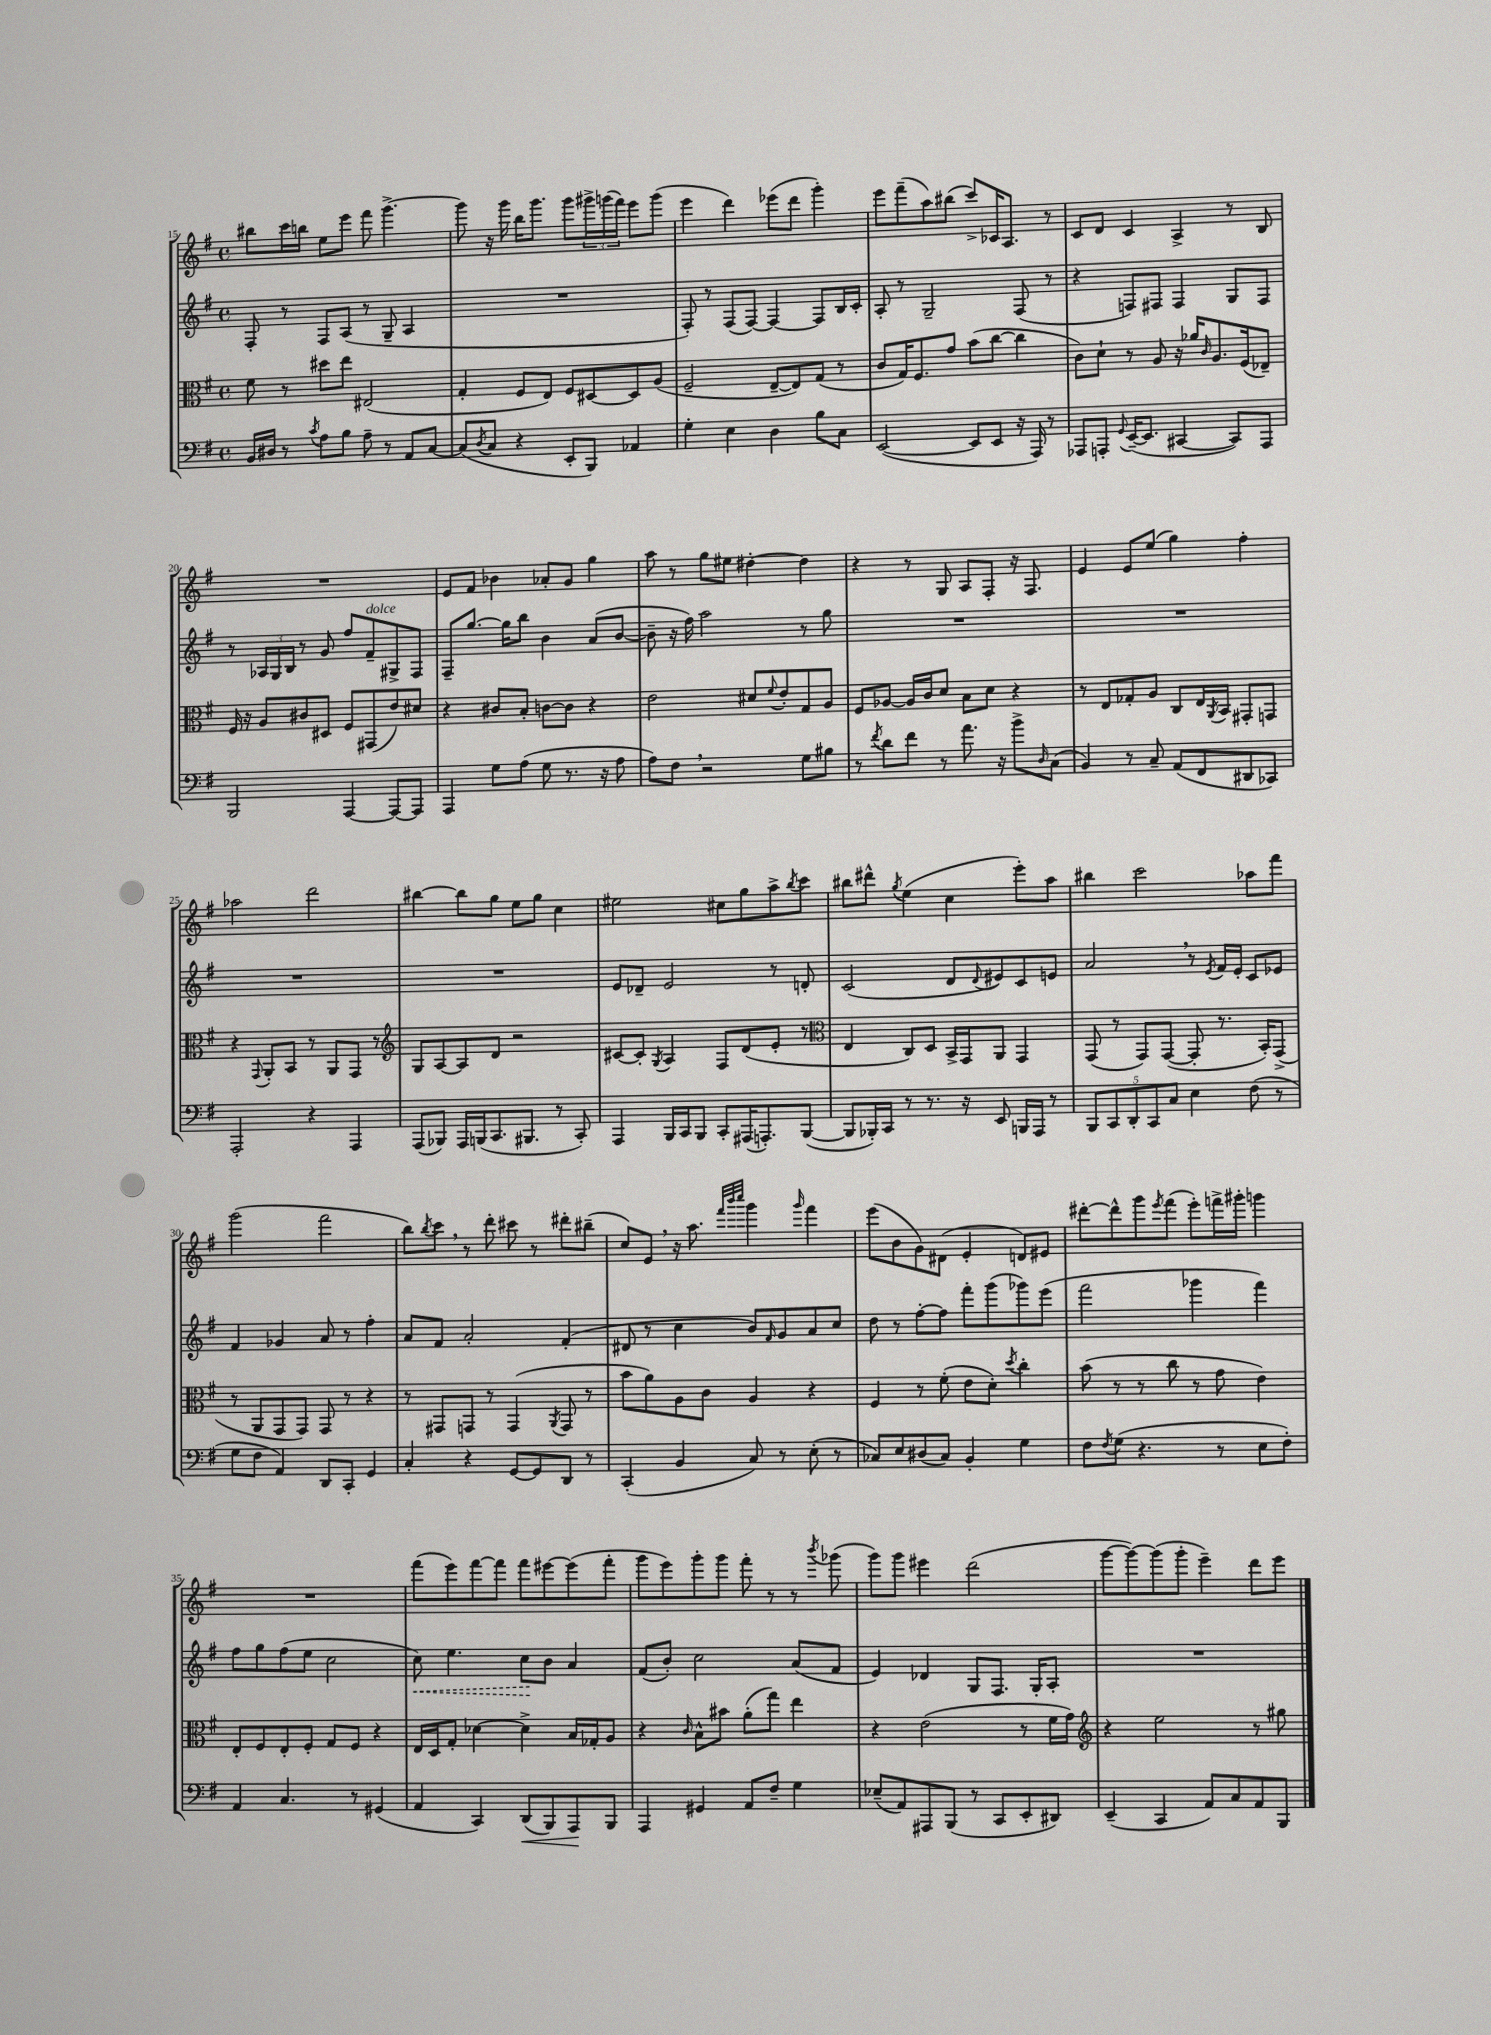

**kern	**kern	**kern	**kern
*staff4	*staff3	*staff2	*staff1
*clefF4	*clefC3	*clefG2	*clefG2
*k[f#]	*k[f#]	*k[f#]	*k[f#]
*M4/4	*M4/4	*M4/4	*M4/4
*met(c)	*met(c)	*met(c)	*met(c)
16BB	8f#	8F#'	8bb#
16D#	.	.	.
8r	8r	8r	16ccc
.	.	.	16bb
8qc	.	.	.
8A	8dd#	8F#	8ee
8B	8ee	(8A	8eee
8A~	(2E#	8r	8fff#
8r	.	8G~	[4.ggg^
8AA	.	4A	.
[8C	.	.	.
=	=	=	=
(8C]	4G'	1r	8ggg]
8qD	.	.	.
8C	.	.	16r
.	.	.	16ggg
4r	8F#	.	16bb
.	.	.	8.ggg
.	8E)	.	.
8EE'	8F#	.	8ggg
8BBB)	[8D#	.	24ggg#^
.	.	.	(24ggg
.	.	.	24fff#)
4AA-	8D#]	.	8eee
.	(8A	.	(8ggg
=	=	=	=
4G'	2F#~	8F#')	4eee
.	.	8r	.
4E	.	(8F#	4ddd)
.	.	[8F#)	.
4D	[8E~	4F#_	(8eee-
.	8E])	.	8ddd
8B	(8G	8F#]	4ggg')
8C	8r	16B	.
.	.	16c'	.
=	=	=	=
([2EE	8c	8A'	8eee
.	16G)	8r	(8fff#~
.	8.F#	.	.
.	.	2G~	8aa)
.	8g	.	(8bb#
8EE]	(8b	.	8ccc^)
8EE	[8cc	.	16c-
.	.	.	8.A
16r	4cc]	(8F#	.
16AAA)	.	.	.
8r	.	8r	8r
=	=	=	=
8AAA-	8c)	4r	8c
8AAA'	8d`	.	8d
8qqGG	.	.	.
([16EE~	8r	8F)	4c
8.EE]	.	.	.
.	8A	8F#	.
[4CC#	16r	4F#	4A^
.	16a-	.	.
.	16qqc	.	.
.	8.A	.	.
8CC#])	.	8G	8r
.	(16F#	.	.
8AAA	8E-~)	8F#	8B
=	=	=	=
2BBB	16F#	8r	1r
.	16r	.	.
.	8A	24A-	.
.	.	24G	.
.	.	24B	.
.	8c#	8r	.
.	8D#	8g	.
[4AAA	8F#	8ff#	.
.	(8GG#	8f#~	.
8AAA_	8e)	8G#^	.
8AAA]	8d#	8F#	.
=	=	=	=
4AAA	4r	8F#~	8e
.	.	[8.gg	8f#
8G	8c#	.	4b-
.	.	16gg]	.
(8A	8B'	8bb	.
8G	[8c	4b	8a-'
8.r	8c]	.	8g
.	4r	(8a	4gg
16r	.	.	.
8A	.	[8b	.
=	=	=	=
8A)	2e	8b~]	8aa
8F#	.	16r	8r
.	.	16ff#)	.
2r	.	2aa	8gg
.	.	.	8ee#
.	8d#	.	[4dd#'
.	8qqf#	.	.
.	8e'	.	.
8G	8G	8r	4dd#]
8B#	8A	8gg	.
=	=	=	=
8r	8F#	1r	4r
8qf#	.	.	.
8d	[8A-	.	.
8f#	16A-]	.	8r
.	16c	.	.
8r	8d	.	8G
8.a	8B	.	8A
.	8d	.	8F#'
16r	.	.	.
8b^	4r	.	16r
.	.	.	8.F#
16qqD	.	.	.
(8C	.	.	.
=	=	=	=
4BB)	8r	1r	4e
.	8E	.	.
8r	8G-'	.	8e
8C~	8A	.	(8ee
(8AA	8C	.	4gg)
8FF#	16E	.	.
.	8qAA	.	.
.	16BB	.	.
8DD#	8GG#'	.	4ff#'
8CC-)	8GG	.	.
=	=	=	=
2AAA'	4r	1r	2aa-
.	8qqGG	.	.
.	8AA'	.	.
.	8BB	.	.
4r	8r	.	2ddd
.	8AA	.	.
4AAA	8GG	.	.
.	8r	.	.
=	=	=	=
*	*clefG2	*	*
(8AAA	8G	1r	[4bb#
8BBB-)	[8A	.	.
16AAA	8A]	.	8bb#]
(16BBB	.	.	.
8.CC	8d	.	8gg
.	2r	.	8ee
8.BBB#	.	.	.
.	.	.	8gg
8r	.	.	4cc
8CC')	.	.	.
=	=	=	=
4AAA	[8c#	8e	2ee#
.	8c#']	8d-~	.
.	8qG	.	.
16BBB	4A	2e	.
16CC	.	.	.
8BBB	.	.	.
8CC'	8F#	.	8cc#
(16AAA#	(8d	.	8gg
8.AAA')	.	.	.
.	8e'	8r	8aa^
.	.	.	8qbb
([8BBB	8r	8d'	8ccc
=	=	=	=
*	*clefC3	*	*
8BBB]	4E	(2c	8bb#
16BBB-')	.	.	8ddd#^^
16CC	.	.	.
.	.	.	8qgg
8r	8C)	.	(4ee
8.r	8D	.	.
.	16BB^	8d	4cc
16r	16GG	.	.
.	.	8qqd	.
8EE	8AA	8e#)	.
16BBB	4GG	8c	8eee')
16AAA	.	.	.
8r	.	8e	8aa
=	=	=	=
10BBB	(8GG	2a	4bb#
10CC	.	.	.
.	8r	.	.
10DD'	.	.	.
.	8GG)	.	2ccc
10CC	.	.	.
.	([8GG	.	.
10C	.	.	.
4E	8GG']	8r	.
.	.	8qe	.
.	8.r	16f#	.
.	.	16e'	.
(8F#	.	8c	8aa-
.	16BB')	.	.
8r	(8GG^	8e-	8fff#
=	=	=	=
8G	8r	4f#	(2ggg
8F#	8AA	.	.
4AA)	8GG	4g-	.
.	8GG)	.	.
8DD	8GG	8a	2fff#
8CC'	8r	8r	.
4GG	4r	4ff#'	.
=	=	=	=
4C'	8r	8a	8bb)
.	.	.	8qbb
.	8GG#	8f#	8ccc
4r	8GG	2a'	8r
.	8r	.	8ddd'
[8GG	(4GG	.	8ccc#
8GG]	.	.	8r
.	8qAA	.	.
8DD	8GG	(4f#'	8ddd#'
8r	8r	.	(8bb#~
=	=	=	=
(4CC'	8b	8d#	8cc)
.	8a)	8r	8e
4BB	8A	4cc	16r
.	.	.	8.aa
.	8c	.	.
.	.	.	32qqfff#
.	.	.	32qqbbb
.	.	.	32qqcccc
8C)	4A	8b)	4ggg
.	.	16qqf#	.
8r	.	8g	.
.	.	.	16qqggg
(8E'	4r	8a	4fff#
8r	.	8cc	.
=	=	=	=
8C-)	4F#	8dd	(8eee
8E	.	8r	8b
(8D#	8r	[8ff#'	8g)
8C-)	(8f#'	8ff#]	(8d#
4BB'	8e	8fff#'	4e'
.	8d')	(8ggg	.
.	8qdd	.	.
4G	4cc'	8ggg-)	8d)
.	.	(8eee	8e#
=	=	=	=
8F#	(8b	2fff#	[8ddd#'
8qF#	.	.	.
(8G	8r	.	8ddd#^^]
4.r	8r	.	8ggg
.	.	.	8qeee
.	8cc	.	(8fff#
.	8r	4ggg-	8eee')
8r	8g	.	16fff^
.	.	.	16ggg#'
8E	4e)	4fff#)	4ggg
8F#')	.	.	.
=	=	=	=
4AA	8E'	8ff#	1r
.	8F#	8gg	.
4.C	8E'	(8ff#	.
.	8F#'	8ee	.
.	8G	2cc	.
8r	8F#	.	.
(4GG#	4r	.	.
=	=	=	=
4AA	16E	8cc)	(8fff#
.	16D	.	.
.	8G'	4.ee	8eee)
4CC)	[4d-	.	[8fff#
.	.	.	8fff#]
(8DD	4d-^]	8cc	8fff#
8BBB)	.	8b	[8eee#
8AAA	16B	4a	(8eee#]
.	16G-'	.	.
8BBB	8A	.	8fff#'
=	=	=	=
4AAA	4r	(8f#	8ggg
.	.	8b')	8eee)
.	16qqc	.	.
4GG#	8B^^	2cc	8ggg'
.	8b#	.	8ggg
8AA	(8a'	.	8fff#'
8F#~	8gg)	.	8r
4G	4ee	(8a	8r
.	.	.	8qbbb
.	.	8f#	(8ggg-
=	=	=	=
(8E-~	4r	4e)	8ggg)
8AA)	.	.	8ggg
8AAA#	(2e	4d-	4eee#
(8BBB	.	.	.
8r	.	8G	(2ddd
8CC	.	8.F#	.
8EE'	8r	.	.
.	.	16G'	.
8DD#)	16f#	8A'	.
.	16g)	.	.
=	=	=	=
*	*clefG2	*	*
(4EE~	4r	1r	[8ggg
.	.	.	8ggg_)
4CC	2ee	.	(8ggg]
.	.	.	8ggg'
8AA)	.	.	4eee~)
8C	.	.	.
8AA	8r	.	8ddd
8BBB	8gg#	.	8eee
==	==	==	==
*-	*-	*-	*-
